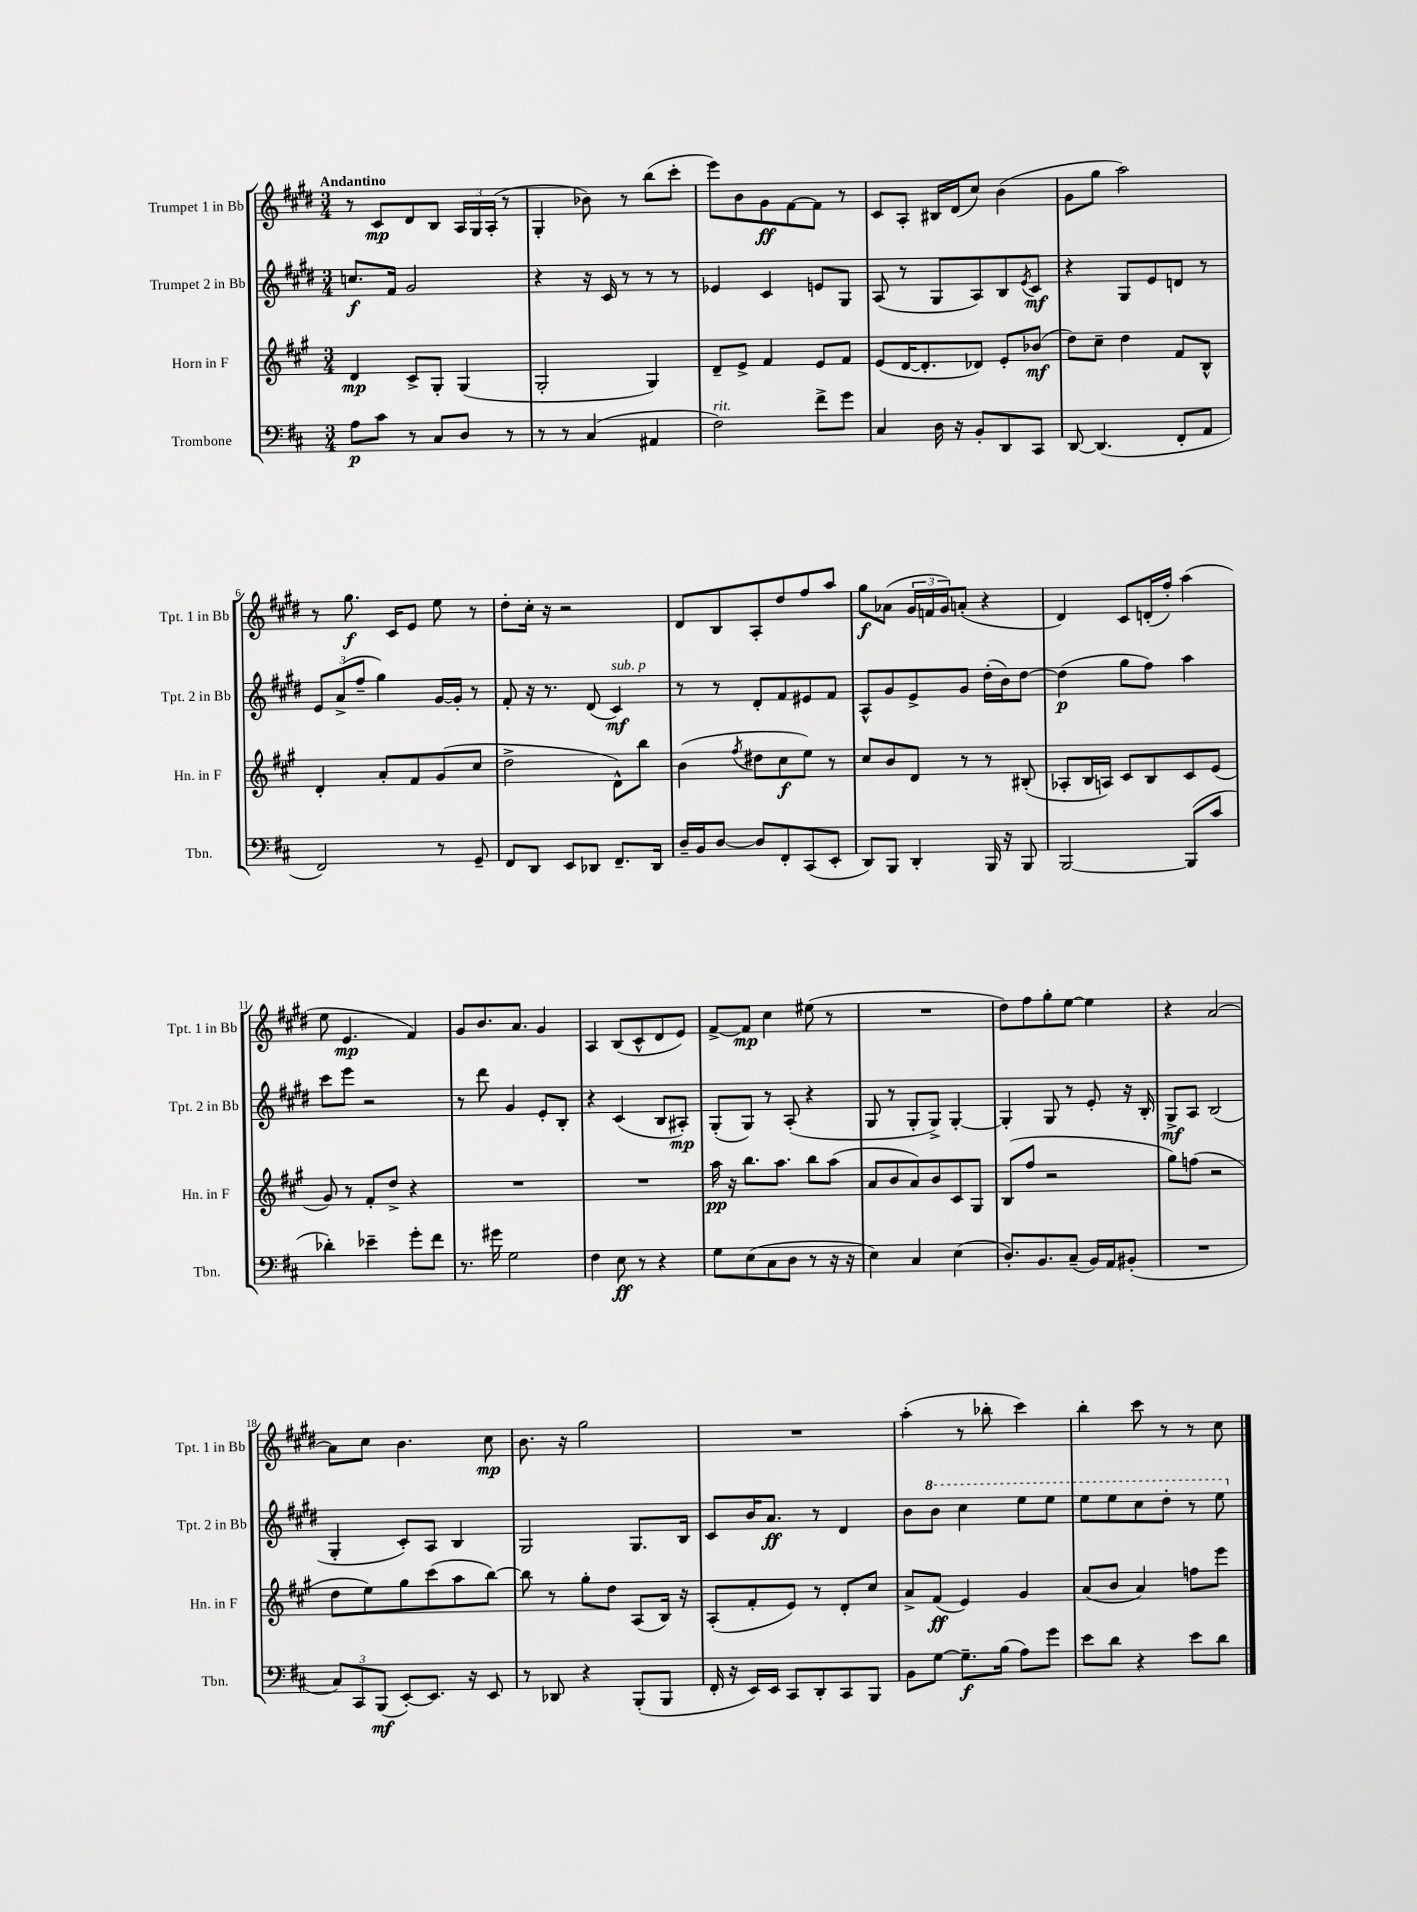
<<
\new StaffGroup <<
\new Staff = "s0" \with { instrumentName = "Trumpet 1 in Bb" shortInstrumentName = "Tpt. 1 in Bb" } {
    \clef treble \key e \major \numericTimeSignature \time 3/4 \tempo "Andantino"
    r8 cis'8\mp dis'8 b8 \tuplet 3/2 { a16 gis16 a16-.( } r8 |
    gis4-. bes'8) r8 b''8( cis'''8-. |
    e'''8) b'8 gis'8\ff fis'8~ fis'8 r8 |
    cis'8 a8-. bis16 dis'16( cis''8) b'4( |
    gis'8 gis''8 a''2) |
    r8 gis''8.\f cis'16 e'8 e''8 r8 |
    dis''8-. cis''16-. r16 r2 |
    dis'8 b8 a8-. dis''8 fis''8 a''8 |
    gis''8\f aes'8( \tuplet 3/2 { gis'16 f'16 gis'16) } a'8-.( r4 |
    dis'4) cis'8 d'16-.( fis''16-.) a''4( |
    e''8 e'4.\mp fis'4) |
    gis'8 b'8. a'8. gis'4 |
    a4 b8( cis'8-^ dis'8 e'8) |
    fis'8~-> fis'8\mp cis''4 eis''8( r8 |
    R2. |
    dis''8) fis''8 gis''8-. e''8~ e''4 |
    r4 a'2~ |
    a'8 cis''8 b'4. cis''8\mp |
    b'8. r16 gis''2 |
    R2. |
    a''4-.( r8 bes''8-. cis'''4) |
    b''4-. cis'''8 r8 r8 cis''8 \bar "|." |
}
\new Staff = "s1" \with { instrumentName = "Trumpet 2 in Bb" shortInstrumentName = "Tpt. 2 in Bb" } {
    \clef treble \key e \major \numericTimeSignature \time 3/4
    c''8.\f fis'16 gis'2 |
    r4 r16 cis'16 r8 r8 r8 |
    ees'4 cis'4 e'8 gis8 |
    a8( r8 gis8 a8) b8 \acciaccatura { e'8 } cis'8\mf |
    r4 gis8 e'8 d'8 r8 |
    \tuplet 3/2 { e'8 a'8->( fis''8-- } gis''4) gis'16~ gis'16-. r8 |
    fis'8-. r16 r8. dis'8( cis'4\mf^\markup { \italic "sub. p" }) |
    r8 r8 dis'8-. fis'8 eis'8 fis'8 |
    a8-^ gis'8 e'8-> gis'8 dis''16-.( b'16) dis''8~ |
    dis''4\p( gis''8 fis''8) a''4 |
    cis'''8 e'''8 r2 |
    r8 dis'''8 gis'4 e'8-. b8-. |
    r4 cis'4( b8 ais8-.\mp) |
    gis8-.( gis8) r8 a8-.( r4 |
    gis8 r8 gis8-. gis8->) gis4~-. |
    gis4-. gis8 r8 e'8-. r16 b16-. |
    gis8->\mf a8 b2( |
    gis4-. cis'8-.) a8 b4 |
    gis2 gis8. b16 |
    cis'8 b'16 a'8.\ff r8 dis'4 |
    b'8 \ottava #1 b''8 cis'''4 e'''8 e'''8 |
    e'''8 e'''8 cis'''8 dis'''8-. r8 e'''8 \ottava #0 \bar "|." |
}
\new Staff = "s2" \with { instrumentName = "Horn in F" shortInstrumentName = "Hn. in F" } {
    \clef treble \key a \major \numericTimeSignature \time 3/4
    d'4\mp cis'8-> gis8-. gis4( |
    gis2-. gis4) |
    d'8-- e'8-> fis'4 e'8 fis'8 |
    e'8( d'16~ d'8.-. des'8) e'8-. bes'8\mf( |
    d''8) cis''8-- d''4 fis'8 b8-^ |
    d'4-. a'8-. fis'8 gis'8( cis''8 |
    d''2-> d'8-^) b''8 |
    b'4( \acciaccatura { fis''8 } dis''8 cis''8\f e''8) r8 |
    cis''8 b'8 d'8 r8 r8 bis8-.( |
    aes8-. b16 a16) cis'8 b8 cis'8 e'8( |
    gis'8) r8 fis'8-. d''8-> r4 |
    R2. |
    R2. |
    a''16\pp r16 b''8. a''8. b''8 a''8( |
    a'8 b'8 a'8) b'8 cis'8 gis8 |
    b8( fis''8 r2 |
    gis''8) f''8( r2 |
    d''8 e''8) gis''8 cis'''8( a''8 b''8~) |
    b''8 r8 gis''8-. d''8 a8( b16) r16 |
    a8-.( fis'8-. e'8) r8 d'8-. cis''8 |
    a'8-> fis'8\ff( e'4) gis'4 |
    a'8( b'8 a'4) f''8 e'''8 \bar "|." |
}
\new Staff = "s3" \with { instrumentName = "Trombone" shortInstrumentName = "Tbn." } {
    \clef bass \key d \major \numericTimeSignature \time 3/4
    a8\p cis'8 r8 cis8 d8 r8 |
    r8 r8 cis4( ais,4 |
    fis2^\markup { \italic "rit." }) fis'8-> g'8 |
    cis4 d16 r16 b,8-. d,8 cis,8 |
    d,8~ d,4.( fis,8-. a,8 |
    fis,2) r8 g,8-- |
    fis,8 d,8 e,8 des,8 fis,8.-- des,16 |
    d16-- b,16 d8~ d8 fis,8-. cis,8( e,8-. |
    d,8) b,,8 d,4-. b,,16 r16 b,,8 |
    b,,2~ b,,8( cis'8 |
    des'4-.) ees'4-- g'8-. fis'8 |
    r8. gis'16 g2 |
    fis4 e8\ff r8 r4 |
    g8 e8( cis8 d8 r8 r16 r16 |
    e4) cis4 e4( |
    d8.-.) b,8. cis8--( b,16) a,16 bis,8-.( |
    R2. |
    \tuplet 3/2 { cis8) cis,8 b,,8\mf( } e,8~-.) e,8. r16 e,8 |
    r8 des,8 r4 b,,8-.( b,,8 |
    fis,16-. r16 e,16) e,16 cis,8 d,8-. cis,8 b,,8 |
    b,8 g8~ g8.--\f b16( a8) g'8 |
    e'8 d'8 r4 e'8 d'8 \bar "|." |
}
>>
>>
